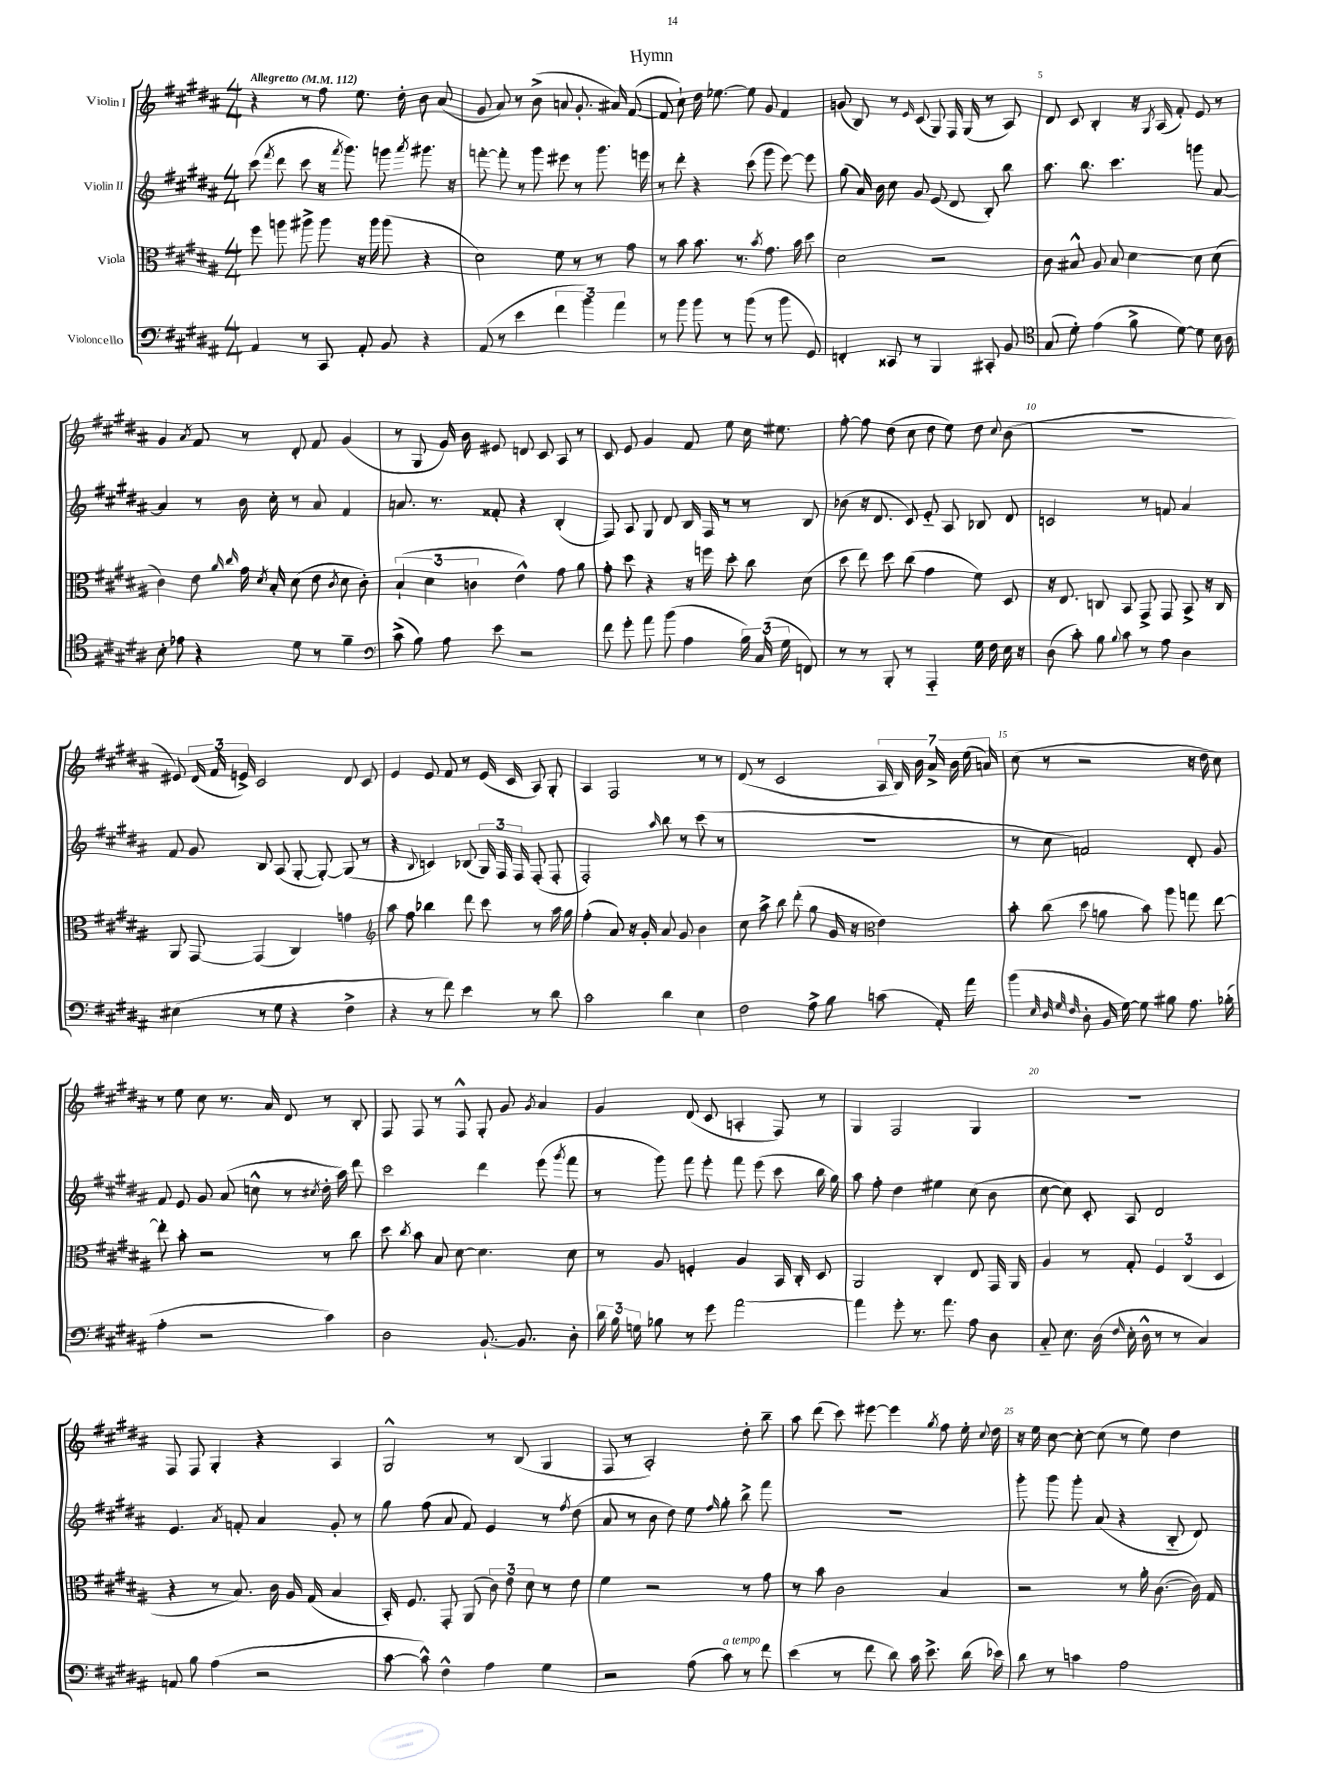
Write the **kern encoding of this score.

**kern	**kern	**kern	**kern
*part4	*part3	*part2	*part1
*staff4	*staff3	*staff2	*staff1
*I"Violoncello	*I"Viola	*I"Violin II	*I"Violin I
*clefF4	*clefC3	*clefG2	*clefG2
*k[f#c#g#d#a#]	*k[f#c#g#d#a#]	*k[f#c#g#d#a#]	*k[f#c#g#d#a#]
*M4/4	*M4/4	*M4/4	*M4/4
*MM112	*MM112	*MM112	*MM112
=1	=1	=1	=1
!	!	!	!LO:TX:a:B:t=Allegretto
4AA#/	8ff#\	(8ccc#\	4r
.	.	8qfff#/	.
.	8aan\	8ddd#\	.
8r	8aa#X^\	8ccc#\	8r
8CC#/	8aa#\	16r	8ff#\
.	.	8qfff#/	.
.	.	8.ggg#\)	.
8AA#'/	16r	.	8.ee\
.	16aa#\	.	.
8BB/	(8aa#\	8gggn\	.
.	.	.	16dd#'\
.	.	8qaaa#/	.
4r	4r	8.ggg#X\	8b\
.	.	.	(8a#/
.	.	16r	.
=2	=2	=2	=2
(8AA#/	2d#\)	[8fffn'\	8g#/
8r	.	8fff'\]	8a#/)
4e\	.	8r	8r
.	.	8ggg#\	(8b^\
6f#\	8f#\	8eee#X\	8an/
.	8r	8r	8.g#'/
6b\)	.	.	.
.	8r	8.ggg#\	.
.	.	.	16a#X/)
6a#\	.	.	.
.	8g#\	.	([8f#/
.	.	16eeen\	.
=3	=3	=3	=3
8r	8r	8r	8f#/]
8b\	8b\	8ddd#'\	8cc#`\)
8b\	8.b\	4r	16dd#\
.	.	.	[8.ee-X\
8r	.	.	.
.	8.r	.	.
(8b\	.	(8ccc#\	8ee-\]
.	8qb/	.	.
8r	8.g#\	8ggg#\	8g#/
8b\	.	[8eee\)	4f#/
.	16b\	.	.
8GG#/)	8dd#\	8eee\]	.
=4	=4	=4	=4
4FFn'/	2d#\	(8gg#\	(8gn/
.	.	16a#/)	8B/)
.	.	16b\	.
8CC##X/	.	8cc#\	8r
.	.	.	16qqe/
8r	.	8g#/	(8c#/
4BBB/	2r	(8e/	8G#/)
.	.	8d#/	16F#/
.	.	.	(16G#/
8CC#X'/	.	8B'/)	8r
8BB/	.	8bb\	8A#/)
=5	=5	=5	=5
*clefC4	*	*	*
(8G#/	8c#\	8.aa#\	8d#/
8d#'\)	8B#X^^/	.	8c#/
.	.	8.bb\	.
(4e\	8A#/	.	4B'/
.	8B#/	4.ccc#\	.
8f#^\	[4d#\	.	16r
.	.	.	8qG#/
.	.	.	(16A#/
[8d#\)	.	.	8f#'/)
8d#\]	8d#\]	8gggn\	8e/
16B\	(8d#\	[8a#/	8r
16A#\	.	.	.
!!LO:LB:g=z
=6	=6	=6	=6
8B'\	4c#\)	4a#/]	4g#/
8e-X\	.	.	.
.	.	.	8qa#/
4r	8e\	8r	8f#/
.	16qqa#/	.	.
.	16qqcc#/	.	.
.	16g#\	16b\	8r
.	8qd#/	.	.
.	16B'/	16cc#'\	.
8d#\	(8d#\	8r	8d#'/
8r	8e\	8a#/	8f#/
.	8qc#/	.	.
4f#~\	8d#\	4f#/	(4g#/
.	8c#'\)	.	.
=7	=7	=7	=7
*clefF4	*	*	*
(8c#^\	(6B`/	8.an/	8r
8B\)	.	.	8G#/
.	6d#\	.	.
.	.	8.r	.
8A#\	.	.	16g#/)
.	.	.	16b\
.	6cn\	.	.
8e\	.	8f##X'/	8e#X/
2r	4e^^\)	4r	8dn/
.	.	.	8c#/
.	8g#\	(4B'/	8A#/
.	8a#\	.	8r
=8	=8	=8	=8
8f#\	8g#'\	8F#/)	8c#/
8g#'\	8dd#\	8A#/	8e/
8a#\	4r	8G#/	4g#/
(8b\	.	8d#/	.
4A#\	16r	16B/	8f#/
.	16ffn\	16F#/	.
.	8dd#'\	8r	8ee\
24B\)	8cc#\	8r	16cc#\
(24C#/	.	.	.
.	.	.	8.ee#X\
24G#\	.	.	.
8FFn/)	(8d#\	8B/	.
=9	=9	=9	=9
8r	8dd#\	(8b-X\	[8ff#'\
8r	8ee\)	16r	8ff#\]
.	.	8.d#/	.
8BBB'/	8dd#\	.	(8dd#\
8r	(8cc#\	8c#/)	8cc#\
4AAA#/	4g#\	8e/	8dd#\
.	.	8A#/	8ee\)
16G#\	8f#\)	8B-X/	8dd#\
16F#\	.	.	.
.	.	.	8qqcc#/
16E\	8D#/	8d#/	(8b\
16r	.	.	.
=10	=10	=10	=10
(8D#\	16r	2cn/	1r
.	8.E/	.	.
8c#'\)	.	.	.
8B\	8Cn/	.	.
8qqB/	.	.	.
8c#\	8BB/	.	.
8r	8GG#^/	8r	.
8A#\	8GG#/	8fn/	.
4D#\	8BB^/	4a#/	.
.	16r	.	.
.	16C/	.	.
!!LO:LB:g=z
=11	=11	=11	=11
(4E#X\	8AA#/	8f#/	8e#X/)
.	[8GG#/	8g#/	(24d#/
.	.	.	24f#/
.	.	.	24en^/)
8r	(4GG#/]	8B/	2c#/
8G#\	.	(8A#/	.
4r	4C#/)	[8G#'/	.
.	.	8G#'/_)	.
4F#^\	4gn\	(8G#/]	8d#/
.	.	8r	8c#/
=12	=12	=12	=12
*	*clefG2	*	*
4r	8aa#\	4r	4e/
.	8ff#\	.	.
.	.	8qqB/	.
8r	4bb-X\	4cn/)	8e/
8f#\)	.	.	8f#/
4e\	8ddd#\	(8B-X/	8r
.	8ccc#\	24G#/)	(16e/
.	.	24F#/	.
.	.	.	16c#/
.	.	24F#/	.
8r	8r	(8F#'/	8A#/)
8d#\	16aa#\	8F#'/	8G#'/
.	16gg#\	.	.
=13	=13	=13	=13
2c#\	(4ff#'\	2F#'/)	4A#/
.	8a#/)	.	2F#/
.	16r	.	.
.	16g#'/	.	.
.	.	16qqaa#/	.
4d#\	8a#/	8bb\	.
.	8g#/	8r	.
4E\	4b\	(8ccc#\	8r
.	.	8r	8r
=14	=14	=14	=14
2F#\	8cc#\	1r	(8d#/
.	8aa#^\	.	8r
.	8bb\	.	2c#/
.	(8ddd#'\	.	.
8A#^\	8gg#\	.	.
8B\	16g#/	.	.
.	16r	.	.
*	*clefC3	*	*
(8cn\	4e\)	.	28A#/
.	.	.	28B/)
.	.	.	28b\
.	.	.	28a#^/
16AA#'/)	.	.	.
.	.	.	28b\
.	.	.	(28ee\
16a#\	.	.	.
.	.	.	28an/)
=15	=15	=15	=15
(4b\	8b'\	8r	(8cc#\
.	(8cc#\	8cc#\	8r
32qqE/	.	.	.
32qqD#/	.	.	.
32qqG#/	.	.	.
32qqF#/	.	.	.
8D#'\	8dd#\	2fn/)	2r
16BB/	8an\	.	.
[16G#\)	.	.	.
8G#\]	8b\)	.	.
8B#X\	8aa#\	.	.
8.A#\	8ggn\	8d#'/	16r
.	.	.	16dd#\
.	[8ee\	8g#/	8cc#\)
(16B-X'\	.	.	.
!!LO:LB:g=z
=16	=16	=16	=16
4A#'\	8ee'\]	8f#/	8r
.	8b'\	8e/	8ee\
2r	2r	8g#/	8cc#\
.	.	(8a#/	8.r
.	.	8ccn^^\	.
.	.	.	16a#/
.	.	8r	8d#/
.	.	8qcc#X/	.
4c#\)	8r	16dd#'\	8r
.	.	16aa#\)	.
.	8cc#\	8ddd#\	8B'/
=17	=17	=17	=17
2D#\	8dd#\	2ccc#\	8F#/
.	8qcc#/	.	.
.	8b\	.	8F#/
.	8B/	.	8r
.	[8d#\	.	8F#^^/
[8.BB`/	4.d#\]	4ddd#\	8G#'/
.	.	.	8g#/
8.BB/]	.	.	.
.	.	.	8qg#/
.	.	(8eee\	4a#/
.	.	8qggg#/	.
8D#'\	8d#\	8fff#\	.
=18	=18	=18	=18
24d#\	8r	8r	4g#/
24B\	.	.	.
24Gn\	.	.	.
8B-X\	8A#/	8ggg#\)	.
8r	4Fn'/	8fff#\	(8d#/
8g#\	.	8eee'\	8c#/
[2a#\	4A#/	8fff#\	4An'/
.	.	(8eee\	.
.	16BB/	8ccc#\	8F#/)
.	16C#'/	.	.
.	8D#/	16bb\	8r
.	.	16gg#\)	.
=19	=19	=19	=19
4a#\]	2AA#/	8aa#\	4G#/
.	.	8ff#'\	.
8g#'\	.	4dd#\	2F#/
8.r	.	.	.
.	4C#'/	4ee#X\	.
8.a#\	.	.	.
8A#\	8E/	(8cc#\	4G#/
8D#\	16GG#/	8b\	.
.	16AA#/	.	.
=20	=20	=20	=20
8C#/	4A#/	[8cc#\	1r
8.E\	.	8cc#\])	.
.	8r	8c#'/	.
(16D#\	.	.	.
16qqF#/	.	.	.
16E'\	8G#'/	8A#/	.
16D#^^\	.	.	.
8r	6F#/	2d#/	.
8r	.	.	.
.	(6C#/	.	.
4C#/)	.	.	.
.	6D#/	.	.
!!LO:LB:g=z
=21	=21	=21	=21
8AAn/	4r	4.e/	8F#/
8B\	.	.	8F#/
(4A#\	8r	.	4G#'/
.	.	8qa#/	.
.	8.B/)	8fn'/	.
2r	.	4a#/	4r
.	16c#\	.	.
.	16A#/	.	.
.	(16G#/	.	.
.	4B/	8g#'/	4A#/
.	.	8r	.
=22	=22	=22	=22
[8c#\	16BB'/)	8gg#\	2G#^^/
.	8.F#/	.	.
8c#^^\])	.	(8ff#\	.
4F#^^\	8GG#'/	8a#/	.
.	(8AA#/	8f#/)	.
4A#\	12c#\)	4e/	8r
.	12e\	.	.
.	.	.	(8B/
.	12d#\	.	.
4G#\	8r	8r	4G#/
.	.	8qff#/	.
.	8e\	(8dd#\	.
=23	=23	=23	=23
2r	4f#\	8a#/	8F#/
.	.	8r	8r
.	2r	8b\	2A#'/)
.	.	8dd#\)	.
(8A#\	.	8ee\	.
.	.	16qqff#/	.
!LO:TX:a:i:t=a tempo	!	!	!
8c#\)	.	8gg#'\	.
8r	8r	8bb^\	8dd#'\
8f#\	8g#\	8fff#\	8bb~\
=24	=24	=24	=24
(4e\	8r	1r	8aa#\
.	8b\	.	(8ddd#\
8r	2c#\	.	8ccc#\)
8f#\	.	.	[8eee#X\
8d#\)	.	.	4eee#\]
16c#\	.	.	.
8.e^\	.	.	.
.	.	.	8qgg#/
.	4B/	.	8ff#\
(16d#\	.	.	16ee'\
.	.	.	8qqcc#/
16e-X\)	.	.	16dd#\
=25	=25	=25	=25
8d#\	2r	8ggg#'\	16r
.	.	.	16ee\
8r	.	8ggg#\	[8cc#\
4cn\	.	8ggg#'\	8cc#'\_
.	.	(8a#/	(8cc#\]
2A#\	8r	4r	8r
.	16a#'\	.	8ee\)
.	([8.c#\	.	.
.	.	8B/	4dd#\
.	16c#\])	8d#/)	.
.	16G#/	.	.
==	==	==	==
*-	*-	*-	*-
